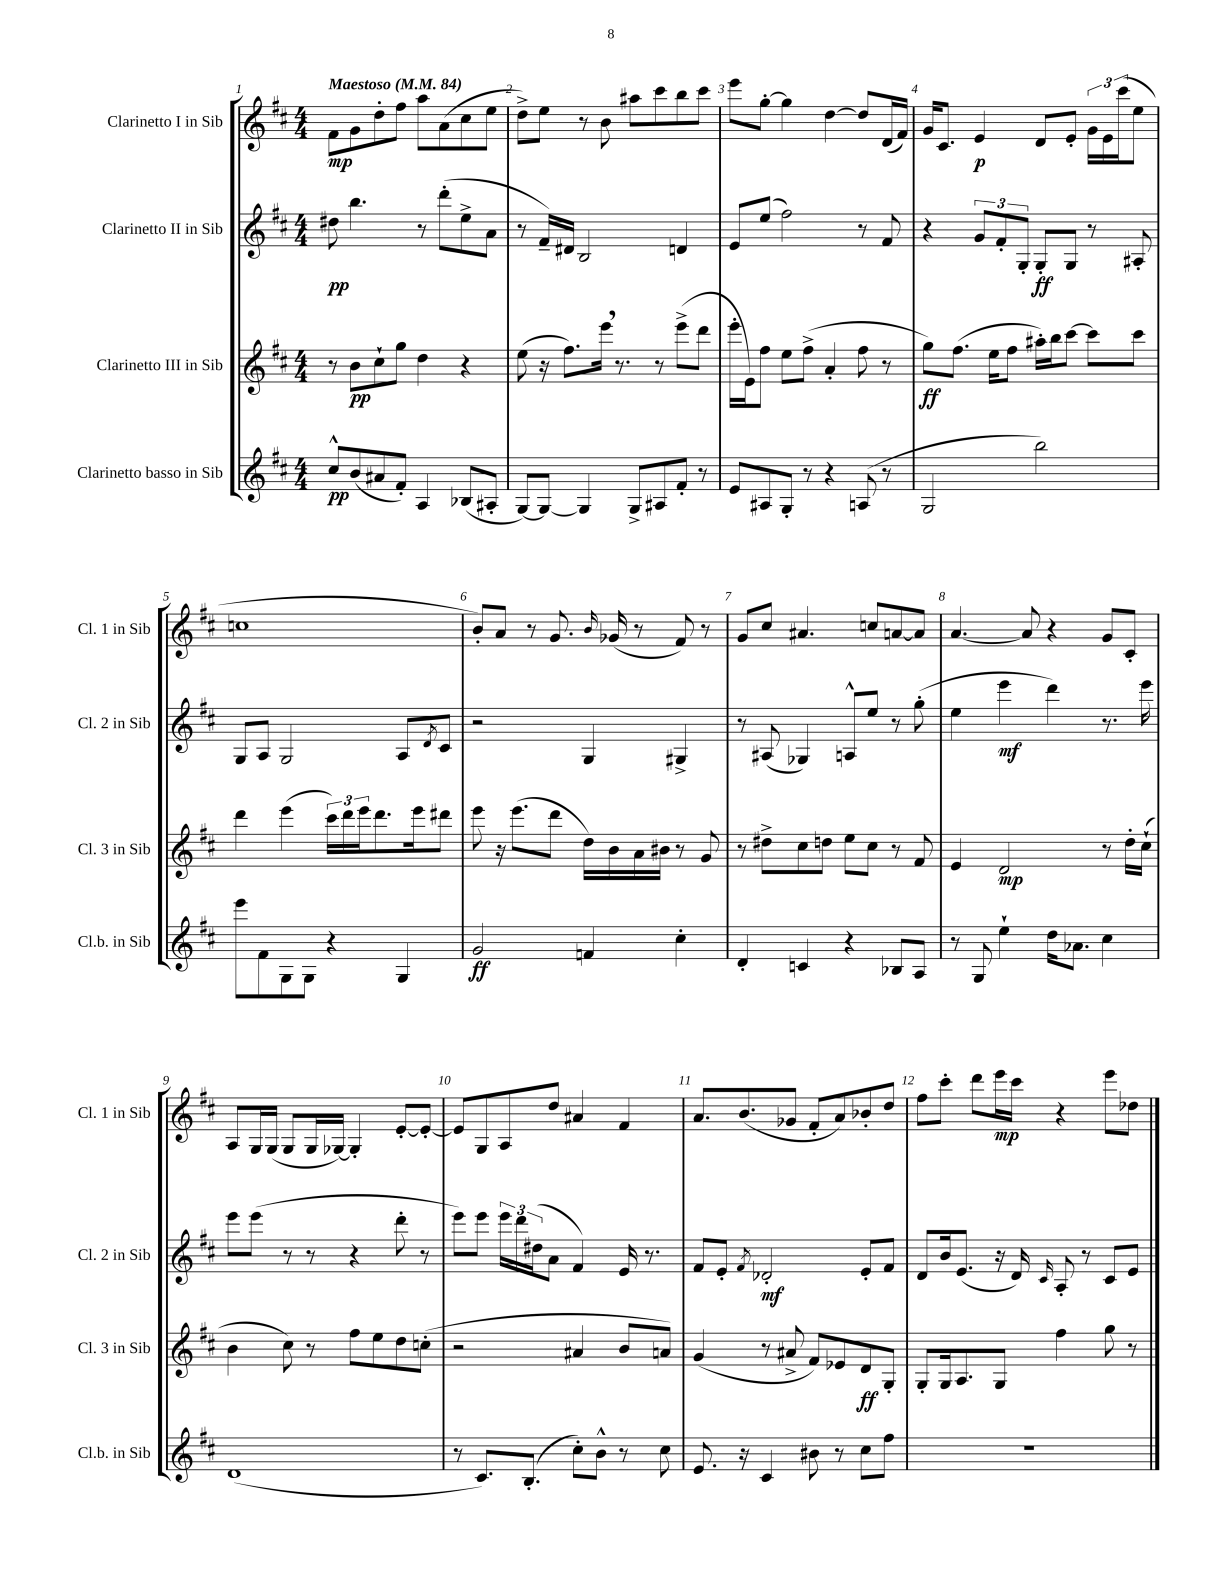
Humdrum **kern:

**kern	**dynam	**kern	**dynam	**kern	**dynam	**kern	**dynam
*part4	*part4	*part3	*part3	*part2	*part2	*part1	*part1
*staff4	*staff4	*staff3	*staff3	*staff2	*staff2	*staff1	*staff1
*I"Clarinetto basso in Sib	*	*I"Clarinetto III in Sib	*	*I"Clarinetto II in Sib	*	*I"Clarinetto I in Sib	*
*I'Cl.b. in Sib	*	*I'Cl. 3 in Sib	*	*I'Cl. 2 in Sib	*	*I'Cl. 1 in Sib	*
*clefG2	*	*clefG2	*	*clefG2	*	*clefG2	*
*k[f#c#]	*	*k[f#c#]	*	*k[f#c#]	*	*k[f#c#]	*
*M4/4	*	*M4/4	*	*M4/4	*	*M4/4	*
*MM84	*	*MM84	*	*MM84	*	*MM84	*
=1	=1	=1	=1	=1	=1	=1	=1
!	!	!	!	!	!	!LO:TX:a:B:t=Maestoso	!
8cc#^^/L	pp	8r	.	8dd#X\	pp	8f#\L	mp
(8b/	.	8b\L	pp	4.bb\	.	8g\	.
8a#X/	.	8cc#`\	.	.	.	8dd'\	.
8f#'/J)	.	8gg\J	.	.	.	8ff#\J	.
4A/	.	4dd\	.	8r	.	8aa\L	.
.	.	.	.	(8ddd'\L	.	(8a\	.
(8B-X/L	.	4r	.	8ee^\	.	8cc#\	.
8A#X'/J	.	.	.	8a\J	.	8ee\J	.
=2	=2	=2	=2	=2	=2	=2	=2
[8G/L)	.	(8ee\	.	8r	.	8dd^\L)	.
8G/J_	.	16r	.	16f#~/LL)	.	8ee\J	.
.	.	8.ff#\L)	.	16d#X/JJ	.	.	.
4G/]	.	.	.	2B/	.	8r	.
.	.	16eee,\Jk	.	.	.	8b\	.
.	.	8.r	.	.	.	.	.
8G^/L	.	.	.	.	.	8aa#X\L	.
8A#X/	.	8r	.	.	.	8ccc#\	.
8f#'/J	.	(8eee^\L	.	4dn/	.	8bb\	.
8r	.	8ddd\J	.	.	.	8ccc#\J	.
=3	=3	=3	=3	=3	=3	=3	=3
8e/L	.	16eee'\LL	.	8e/L	.	8eee\L	.
.	.	16e\J)	.	.	.	.	.
8A#X/	.	8ff#\J	.	(8ee/J	.	[8gg'\J	.
8G'/J	.	8ee\L	.	2ff#\)	.	4gg\]	.
8r	.	(8ff#^\J	.	.	.	.	.
4r	.	4a'/	.	.	.	[4dd\	.
(8An/	.	8ff#\	.	8r	.	8dd/L]	.
8r	.	8r	.	8f#/	.	(16d/L	.
.	.	.	.	.	.	16f#/JJ)	.
=4	=4	=4	=4	=4	=4	=4	=4
2G/	.	8gg\L)	ff	4r	.	16g/KL	.
.	.	.	.	.	.	8.c#/J	.
.	.	(8.ff#\J	.	.	.	.	.
.	.	.	.	12g/L	.	4e/	p
.	.	16ee\KL	.	.	.	.	.
.	.	.	.	12f#'/	.	.	.
.	.	8ff#\J	.	.	.	.	.
.	.	.	.	12G'/J	.	.	.
2bb\)	.	16aa#X'\LL)	.	8G'/L	ff	8d/L	.
.	.	16bb\J	.	.	.	.	.
.	.	[8ccc#\J	.	8G/J	.	8e'/J	.
.	.	8ccc#\L]	.	8r	.	24g\LL	.
.	.	.	.	.	.	24e\	.
.	.	.	.	.	.	(24ccc#\J	.
.	.	8ccc#\J	.	8A#X'/	.	8ee\J	.
!!LO:LB:g=z
=5	=5	=5	=5	=5	=5	=5	=5
8eee\L	.	4ddd\	.	8G/L	.	1ccn	.
8f#\	.	.	.	8A/J	.	.	.
8G\	.	(4eee\	.	2G/	.	.	.
8G\J	.	.	.	.	.	.	.
4r	.	24ccc#\LL)	.	.	.	.	.
.	.	24ddd\	.	.	.	.	.
.	.	24eee\J	.	.	.	.	.
.	.	8.ddd\	.	.	.	.	.
4G/	.	.	.	8A/L	.	.	.
.	.	16eee\k	.	.	.	.	.
.	.	.	.	8qd/	.	.	.
.	.	8ddd#X\J	.	8c#/J	.	.	.
=6	=6	=6	=6	=6	=6	=6	=6
2g/	ff	8eee\	.	2r	.	8b'/L)	.
.	.	16r	.	.	.	8a/J	.
.	.	(8.eee\L	.	.	.	.	.
.	.	.	.	.	.	8r	.
.	.	8ddd\J	.	.	.	8.g/	.
4fn/	.	16dd\LL)	.	4G/	.	.	.
.	.	.	.	.	.	16qqb/	.
.	.	16b\	.	.	.	(16g-X/	.
.	.	16a\	.	.	.	8r	.
.	.	16b#X\JJ	.	.	.	.	.
4cc#'\	.	8r	.	4G#X^/	.	8f#/)	.
.	.	8g/	.	.	.	8r	.
=7	=7	=7	=7	=7	=7	=7	=7
4d'/	.	8r	.	8r	.	8g/L	.
.	.	8dd#X^\L	.	(8A#X/	.	8cc#/J	.
4cn/	.	8cc#\	.	4G-X/)	.	4.a#X/	.
.	.	8ddn\J	.	.	.	.	.
4r	.	8ee\L	.	8An^^/L	.	.	.
.	.	8cc#\J	.	8ee/J	.	8ccn/L	.
8B-X/L	.	8r	.	8r	.	[8an/	.
8A/J	.	8f#/	.	(8gg'\	.	8a/J]	.
=8	=8	=8	=8	=8	=8	=8	=8
8r	.	4e/	.	4ee\	.	[4.a/	.
8G/	.	.	.	.	.	.	.
4ee`\	.	2d/	mp	4eee\	mf	.	.
.	.	.	.	.	.	8a/]	.
16dd\KL	.	.	.	4ddd\)	.	4r	.
8.a-X\J	.	.	.	.	.	.	.
4cc#\	.	8r	.	8.r	.	8g/L	.
.	.	16dd'\LL	.	.	.	8c#'/J	.
.	.	(16cc#`\JJ	.	16eee\	.	.	.
!!LO:LB:g=z
=9	=9	=9	=9	=9	=9	=9	=9
(1d	.	4b\	.	8eee\L	.	8A/L	.
.	.	.	.	(8eee\J	.	16G/L	.
.	.	.	.	.	.	(16G/JJ	.
.	.	8cc#\)	.	8r	.	8G/L	.
.	.	8r	.	8r	.	16G/L	.
.	.	.	.	.	.	[16G-X/JJ)	.
.	.	8ff#\L	.	4r	.	4G-'/]	.
.	.	8ee\	.	.	.	.	.
.	.	8dd\	.	8ddd'\	.	[8e'/L	.
.	.	(8ccn'\J	.	8r	.	8e'/J_	.
=10	=10	=10	=10	=10	=10	=10	=10
8r	.	2r	.	8eee\L)	.	8e/L]	.
8.c#/L)	.	.	.	8eee\J	.	8G/	.
.	.	.	.	24eee\LL	.	8A/	.
.	.	.	.	24ddd\	.	.	.
(8.B'/J	.	.	.	.	.	.	.
.	.	.	.	(24dd#X\J	.	.	.
.	.	.	.	8a\J	.	8dd/J	.
8cc#'\L)	.	4a#X/	.	4f#/)	.	4a#X/	.
8b^^\J	.	.	.	.	.	.	.
8r	.	8b/L	.	16e/	.	4f#/	.
.	.	.	.	8.r	.	.	.
8cc#\	.	8an/J)	.	.	.	.	.
=11	=11	=11	=11	=11	=11	=11	=11
8.e/	.	(4g/	.	8f#/L	.	8.a/L	.
.	.	.	.	8e'/J	.	.	.
16r	.	.	.	.	.	(8.b/	.
.	.	.	.	8qf#/	.	.	.
4c#/	.	8r	.	2d-X'/	mf	.	.
.	.	8a#X^/	.	.	.	8g-X/J	.
8b#X\	.	8f#/L)	.	.	.	8f#'/L	.
8r	.	8e-X/	.	.	.	8a/)	.
8cc#\L	.	8d/	ff	8e'/L	.	8b-X'/	.
8ff#\J	.	8G'/J	.	8f#/J	.	8dd/J	.
=12	=12	=12	=12	=12	=12	=12	=12
1r	.	8G'/L	.	8d/L	.	8ff#\L	.
.	.	16G/k	.	16b/k	.	8ccc#'\J	.
.	.	8.A/	.	(8.e/J	.	.	.
.	.	.	.	.	.	8ddd\L	.
.	.	8G/J	.	16r	.	16eee\L	mp
.	.	.	.	16d/)	.	16ccc#\JJ	.
.	.	.	.	16qqc#/	.	.	.
.	.	4ff#\	.	8A'/	.	4r	.
.	.	.	.	8r	.	.	.
.	.	8gg\	.	8c#/L	.	8eee\L	.
.	.	8r	.	8e/J	.	8dd-X\J	.
==	==	==	==	==	==	==	==
*-	*-	*-	*-	*-	*-	*-	*-
